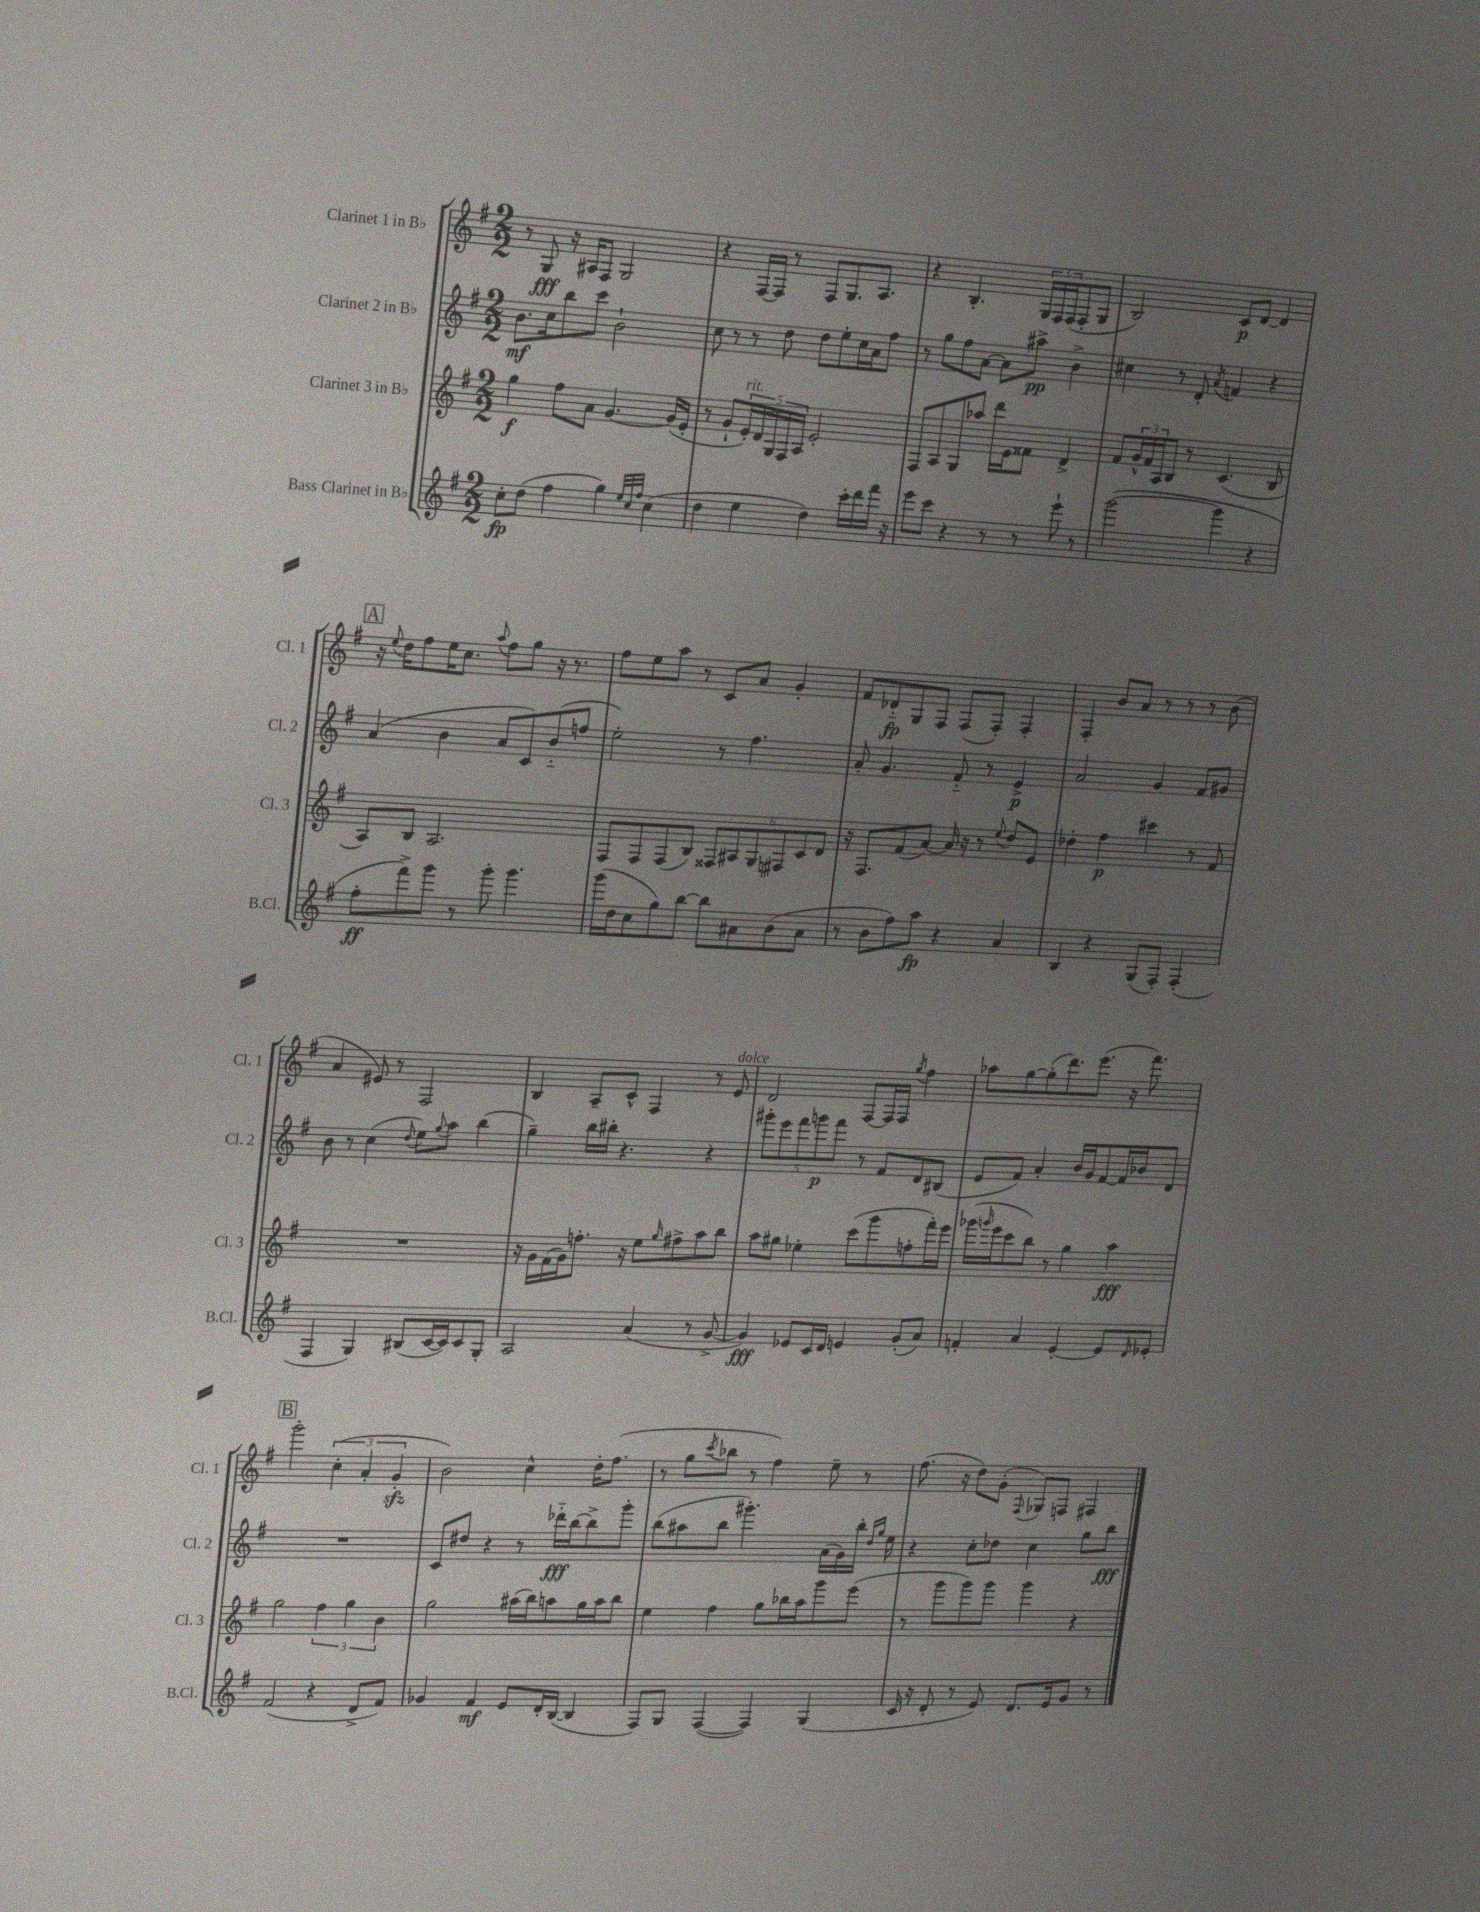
<<
\new StaffGroup <<
\new Staff = "s0" \with { instrumentName = "Clarinet 1 in Bb" shortInstrumentName = "Cl. 1" } {
    \clef treble \key g \major \numericTimeSignature \time 2/2
    r8 g8\fff r16 ais16 fis8 g2 |
    r4 fis16~ fis16 r8 fis8 g8. a8. |
    r4 b4.-. \tuplet 3/2 { g16 fis16 fis16( } fis8-. g8 |
    b2) c'8\p d'8~ d'4 |
    \mark \markup { \box "A" } r16 \appoggiatura { e''8 } d''16 fis''8 e''16 c''8. \appoggiatura { a''8 } fis''8 g''8 r16 r8. |
    fis''8 e''8 a''8 r8 c'8 a'8 g'4-. |
    fis'8 des'8-_\fp g8 fis8 fis8( fis8-.) fis4-. |
    fis4-. b'8 a'8 r8 r8 r8 b'8( |
    a'4 eis'8) r8 fis2 |
    b4 a8-- c'8-^ fis4 r8 e'8^\markup { \italic "dolce" } |
    d'2 fis8~ fis16 fis16 \acciaccatura { g''8 } fis''4 |
    aes''8 g''8~ g''8-.( d'''8.) e'''8.( r16 fis'''8.) |
    \mark \markup { \box "B" } g'''2-. \tuplet 3/2 { c''4-.( a'4-. g'4-.\sfz } |
    b'2) c''4-^ d''16-. fis''8.( |
    r8 g''8 \acciaccatura { c'''8 } bes''8 r8 fis''4) e''8-- r8 |
    fis''8.( r16 d''8) g'8-.( \appoggiatura { fis8 } ges8) f8 fis4 \bar "|." |
}
\new Staff = "s1" \with { instrumentName = "Clarinet 2 in Bb" shortInstrumentName = "Cl. 2" } {
    \clef treble \key g \major \numericTimeSignature \time 2/2
    b'8.\mf c''16 b''8 c'''8 b'2-! |
    c''8 r8 r8 d''8 d''8 e''8-. c''16 a'16 fis''8 |
    r8 g''8 fis''8 a'8~ a'8 ais''8->\pp b'4-> |
    cis''4 r8 d'8-. \acciaccatura { a'8 } f'4 r4 |
    \mark \markup { \box "A" } a'4( b'4 a'8 c'8) b'8-_( f''8 |
    e''2-.) r8 fis''4. |
    a'8-. g'4. fis'8-_ r8 e'4->\p |
    a'2 g'4 fis'8 gis'8 |
    b'8 r8 c''4( \appoggiatura { d''8 } e''8) \appoggiatura { g''8 } a''8 b''4( |
    g''4--) b''16 bis''16-. r4. r4 |
    \tuplet 5/4 { gis'''8-. e'''8 fis'''8 g'''8\p fis'''8 } r8 fis'8 d'8 bis8( |
    e'8 fis'8) a'4-. b'16 g'16 fis'8~ fis'16 bes'16 d'8 |
    \mark \markup { \box "B" } R1 |
    c'8 dis''8 r4 r8 des'''16-_\fff b''16~ b''8-> g'''8-. |
    b''8( ais''8 b''8 gis'''4.-.) a'16( g'16) b''16-. \grace { d''16 g''16 } e''16 |
    r4 c''8-. des''8 c''4 g''8 b''8\fff \bar "|." |
}
\new Staff = "s2" \with { instrumentName = "Clarinet 3 in Bb" shortInstrumentName = "Cl. 3" } {
    \clef treble \key g \major \numericTimeSignature \time 2/2
    g''4\f fis''8 a'8 g'4.~ g'16( e'16-. |
    r8 g'8-! \tuplet 5/4 { e'16-.^\markup { \italic "rit." }) d'16 g16 fis16 a16 } e'2-. |
    fis8 a8 g8 aes''8 d'''16 e'16 fisis'8 d'4-> |
    fis'8 \tuplet 3/2 { g'16-^ fis'16 a16 } b8 r8 c'4.( b8 |
    \mark \markup { \box "A" } a8) b8 a2. |
    fis8 fis8 fis8( b8) \tuplet 6/4 { fisis8 ais8 g8 fis8 c'8 d'8 } |
    r16 fis8. fis'8( a'8~) a'16 r16 r8 \appoggiatura { e''8 } d''8 e'8 |
    des''4-. fis''4\p cis'''4 r8 fis'8 |
    R1 |
    r16 g'16 fis'16( g'16) f''8.-. r16 e''8 \grace { g''16 } fis''8-> a''8 b''8 |
    a''8 gis''8 ees''4-. c'''8( g'''8 f''8-. fis'''16-.) e'''16 |
    ges'''16( \grace { g'''16 } e'''16 c'''8 b''8) r8 g''4 a''4\fff |
    \mark \markup { \box "B" } g''2 \tuplet 3/2 { fis''4 g''4 b'4 } |
    g''2 ais''16( b''16) a''8 g''16 a''16 b''8 |
    e''4 fis''4 g''8 bes''16 a''16 g'''8 e'''8( |
    r8 g'''8 g'''8) g'''8 g'''4 r4 \bar "|." |
}
\new Staff = "s3" \with { instrumentName = "Bass Clarinet in Bb" shortInstrumentName = "B.Cl." } {
    \clef treble \key g \major \numericTimeSignature \time 2/2
    c''8-.\fp d''8( fis''4 g''4) \grace { e''32 c''32 fis''32 } c''4( |
    d''4 e''4 d''4) c'''16-. d'''16 fis'''16 r16 |
    e'''8 c'''8 r4 r8 r8 e'''8-! r8 |
    g'''2~( g'''4 r4 |
    \mark \markup { \box "A" } fis''8-.\ff fis'''8->) g'''8 r8 g'''8-. g'''4. |
    g'''16( d''16 c''8 g''8) b''8~ b''8 ais'8 b'8( ais'8 |
    r8 b'8 fis''8) a''8\fp r4 a'4 |
    b4 r4 g8( fis8-.) fis4-.( |
    fis4 g4) bis8( c'16~ c'16) c'8 g8-. |
    a2 a'4( r8 g'8~-> |
    g'4\fff) ees'8 c'16 d'16 e'4 g'8-.( a'8) |
    f'4-. a'4 e'4~-. e'8 \grace { d'16 } ees'8-. |
    \mark \markup { \box "B" } fis'2( r4 d'8-> fis'8) |
    ges'4 fis'4\mf e'8 d'16-. b16~( b4 |
    fis8) g8 fis4~( fis4) g4( |
    c'16 r16 d'8-. r8 e'8) d'8. e'16 g'8 r8 \bar "|." |
}
>>
>>
\layout { \context { \Score \remove "Bar_number_engraver" } }
